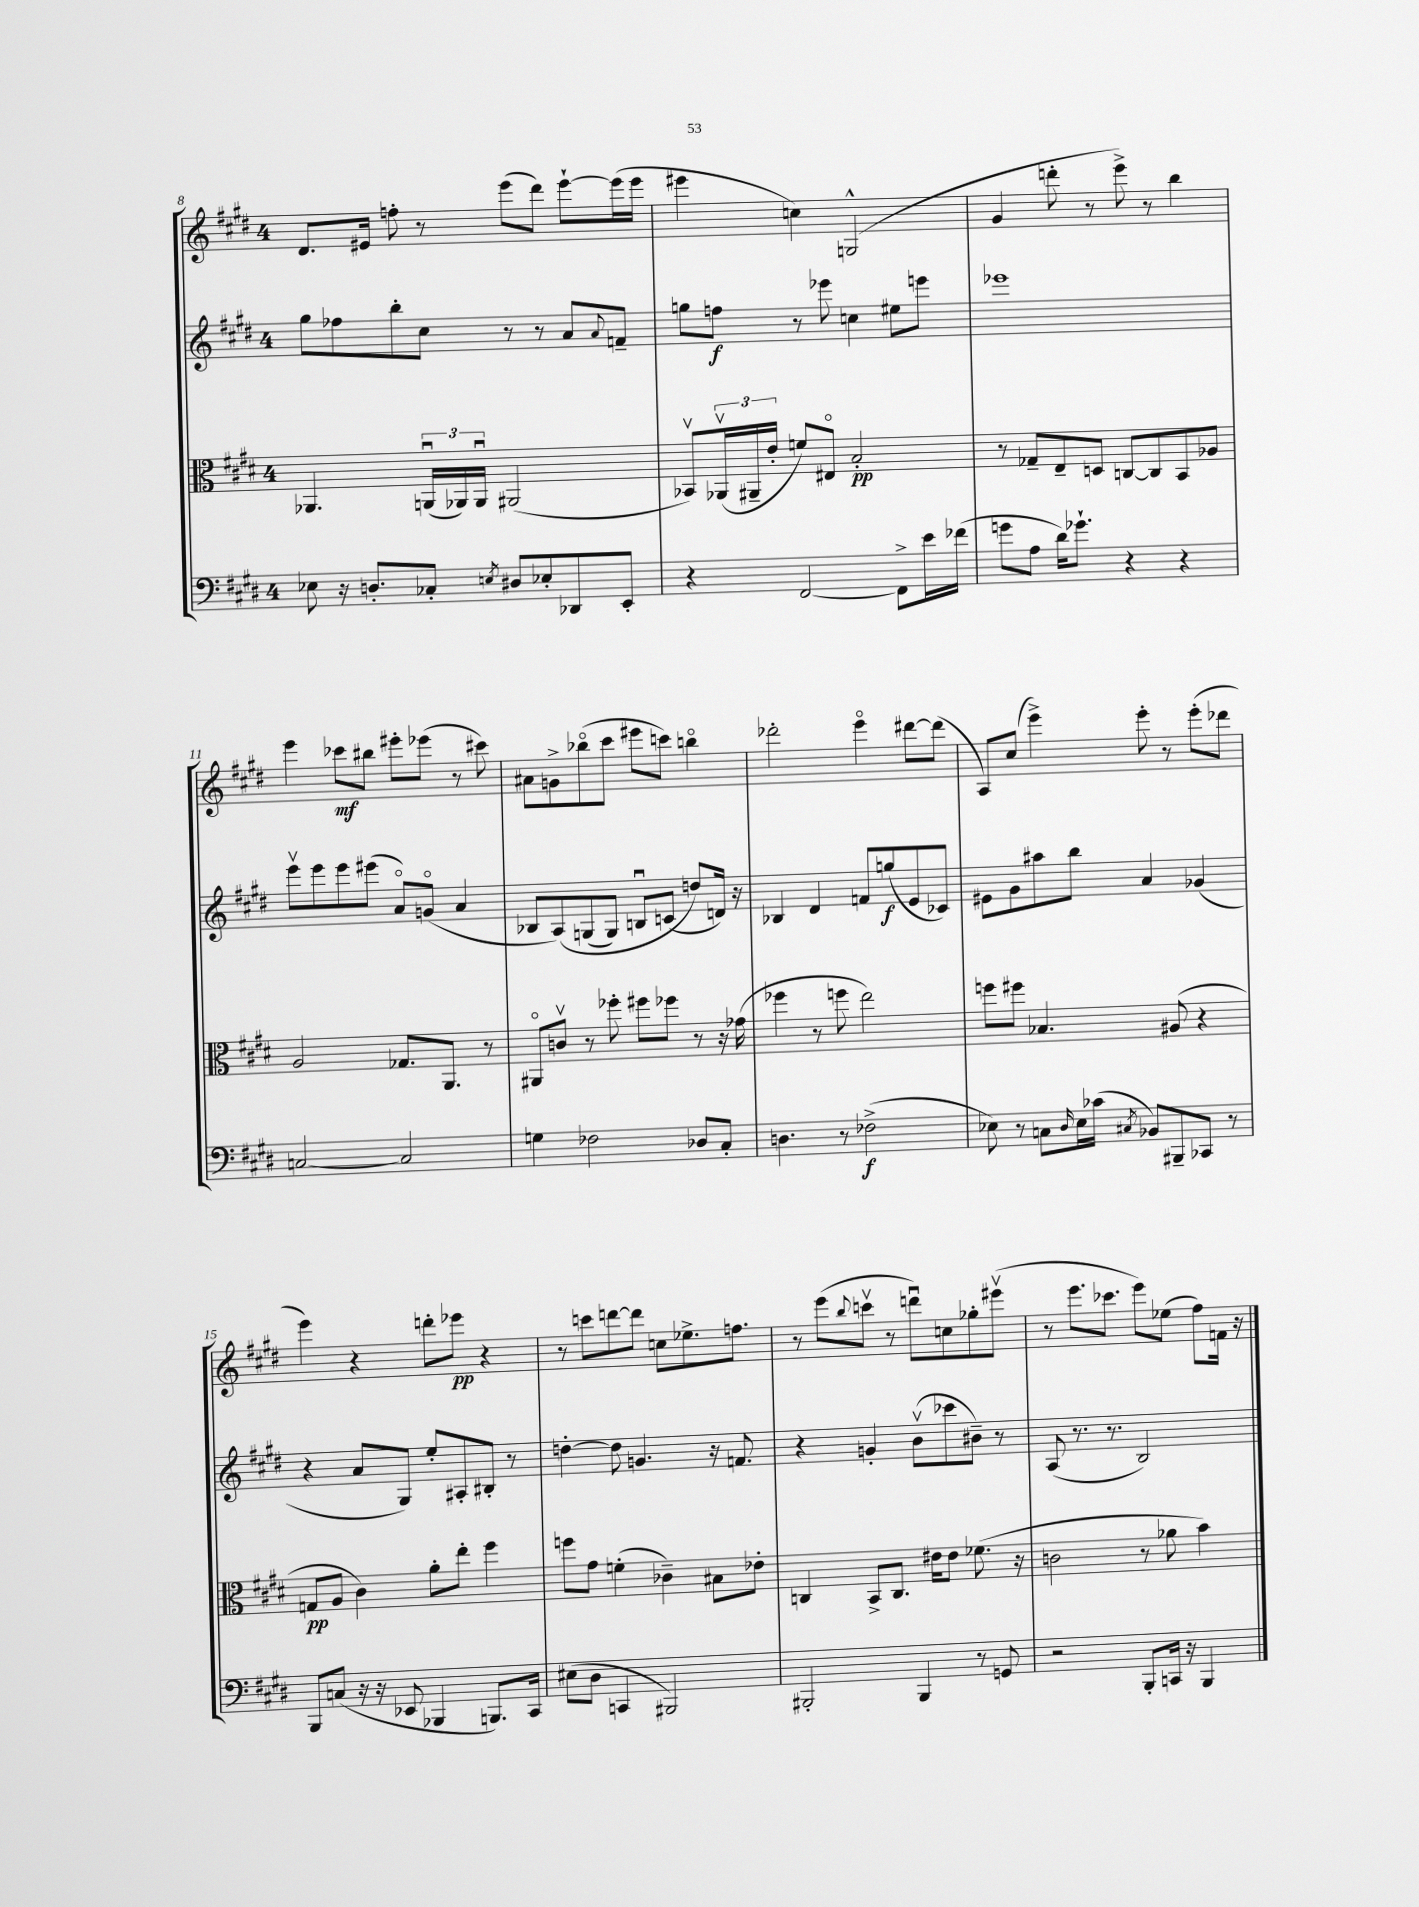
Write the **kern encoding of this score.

**kern	**kern	**kern	**kern
*staff4	*staff3	*staff2	*staff1
*clefF4	*clefC3	*clefG2	*clefG2
*k[f#c#g#d#]	*k[f#c#g#d#]	*k[f#c#g#d#]	*k[f#c#g#d#]
*M4/4	*M4/4	*M4/4	*M4/4
8E-\	4.AA-/	8gg#\L	8.d#/L
16r	.	8ff-\	.
8.D'/L	.	.	16e#/Jk
.	.	8bb'\	8ff'\
8C-'/J	(24AAu/LL	8cc#\J	8r
.	24AA-/)	.	.
.	24AA-u/JJ	.	.
8qE/	.	.	.
8D#/L	(2AA#/	8r	(8eee\L
8E-'/	.	8r	8ddd#\J)
8DD-/	.	8a/L	[8eee`\L
.	.	8qqa/	.
8EE'/J	.	8f~/J	(16eee\]L
.	.	.	16eee\JJ
=	=	=	=
4r	8BB-v/L)	8gg\L	4eee#\
.	(24AA-v/L	8ff\J	.
.	24AA#~/	.	.
.	24e'/JJ	.	.
[2FF#/	8f/L)	8r	4cc\)
.	8E#o/J	8eee-\	.
.	2B'/	4cc\	(2G^^/
8FF#^\]L	.	8ee#\L	.
16e\L	.	8eee\J	.
(16f-\JJ	.	.	.
=	=	=	=
8g\L	8r	1eee-	4g#/
8A\J	8G-~/L	.	.
16d#\LK)	8E~/	.	8ddd'\
8.g-`\J	.	.	.
.	8D/J	.	8r
4r	[8C/L	.	8eee^\)
.	8C/]	.	8r
4r	8BB/	.	4bb\
.	8A-/J	.	.
=	=	=	=
[2C/	2A/	8eeev\L	4eee\
.	.	8eee\	.
.	.	8eee\	8ccc-\L
.	.	(8eee#\J	8bb#\J
2C/]	8.G-/L	8ao/L)	8eee#'\L
.	.	(8go/J	(8eee-\J
.	8.AA/J	.	.
.	.	4a/	8r
.	8r	.	8ccc#\)
=	=	=	=
4G\	8AA#o/L	8B-/L	8a#\L
.	8cv/J	&(8A/)	8g^\
2F-\	8r	(8G/	(8bb-o\
.	8ff-'\	8G/J)	8ccc#\J
.	8ff#\L	8Bu/L	8eee#\L
.	8ff-\J	(8c/J	8ccc\J)
8D-/L	8r	8dd/L&)	4bbo\
8C#'/J	16r	16d/Jk)	.
.	(16g-\	16r	.
=	=	=	=
4.D\	4ff-\	4B-/	2ddd-'\
.	8r	4d#/	.
8r	8ff\	.	.
(2F-^\	2ee\)	8f/L	4eeeo\
.	.	(8gg/	.
.	.	8e/	[8ddd#\L
.	.	8c-/J)	(8ddd#\]J
=	=	=	=
8E-\)	8ff\L	8e#\L	8A/L)
8r	8ff#\J	8g#\	(8cc#/J
8C\L	4.B-/	8aa#\	4eee^\)
16qqD#/	.	.	.
16E-\L	.	8bb\J	.
(16c-\JJ	.	.	.
8qC#/	.	.	.
8BB-/L)	.	4a/	8eee'\
8BBB#~/	(8A#/	.	8r
8CC-/J	4r	(4g-/	(8eee'\L
8r	.	.	8ddd-\J
=	=	=	=
8BBB/L	8G/L	4r	4eee\)
(8C/J	8A/J	.	.
16r	4c#\)	8a/L	4r
16r	.	.	.
8EE-/	.	8G#/J)	.
4BBB-/	8a'\L	8ee'/L	8ddd'\L
.	8ee'\J	8A#'/	8eee-\J
8.BBB/L)	4ff#\	8B#'/J	4r
.	.	8r	.
16CC#/Jk	.	.	.
=	=	=	=
(8E#\L	8ff\L	[4dd'\	8r
8D#\J	8g#\J	.	8ccc\L
4CC/	(4f'\	8dd\]	[8ddd\
.	.	4.g/	8ddd\]J
2BBB#/)	4c-~\)	.	8cc\L
.	.	.	8.ee-^\
.	8B#\L	16r	.
.	.	8.f/	8.ff\J
.	8e-'\J	.	.
=	=	=	=
2BBB#'/	4C/	4r	8r
.	.	.	(8eee\L
.	.	.	8qqbb/
.	8BB^/L	4g'/	8cccv\J
.	8.C/J	.	8r
4BBB#/	.	(8bv\L	8dddu\L)
.	16e#\LK	.	.
.	8e#\J	8ccc-\	8cc\
8r	(8.f-\	8b#~\J)	8gg-'\
8GG/	.	8r	(8eee#v\J
.	16r	.	.
=	=	=	=
2r	2c\	(8A/	8r
.	.	8.r	8.eee\L
.	.	8.r	8.ccc-\J
8BBB'/L	8r	2B/)	8eee\L)
16CC/Jk	8a-\	.	(8ee-\J
16r	.	.	.
4BBB/	4b\)	.	8ff#\L)
.	.	.	16f\Jk
.	.	.	16r
==	==	==	==
*-	*-	*-	*-
